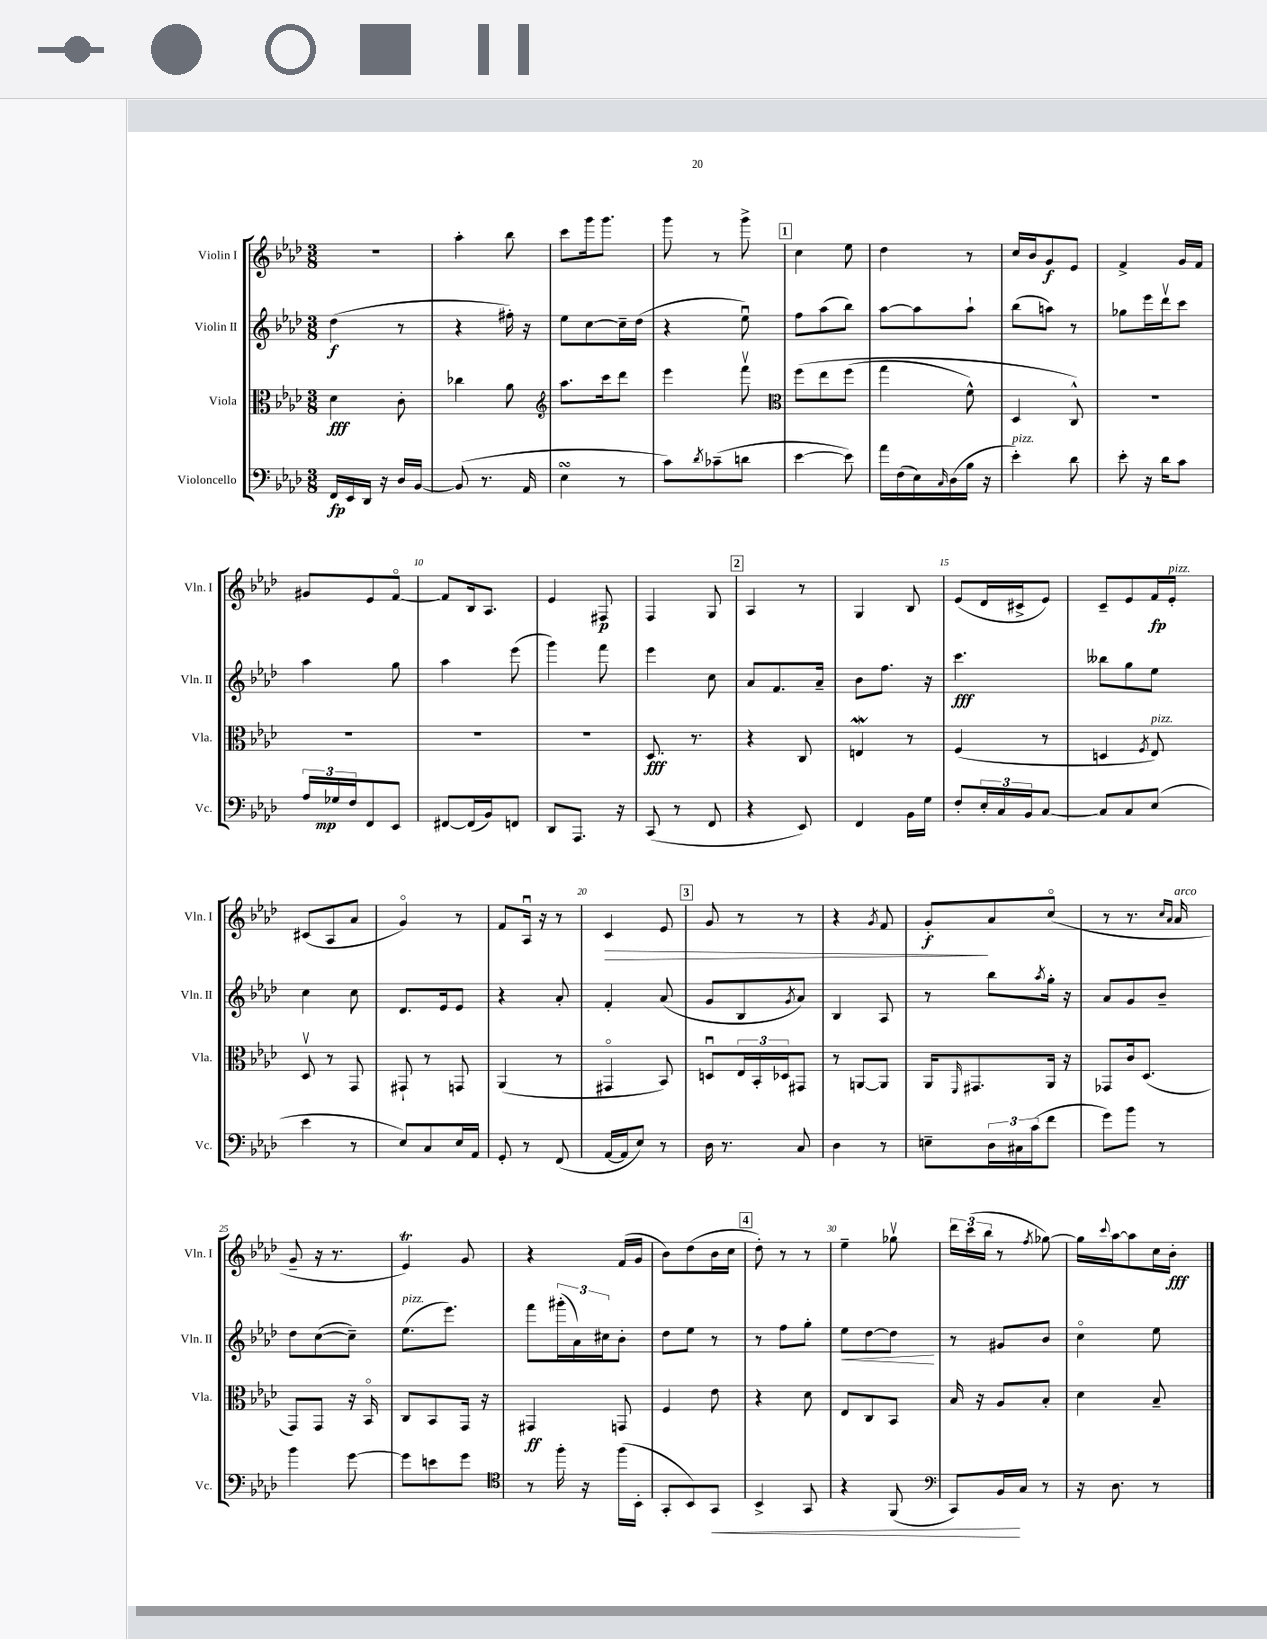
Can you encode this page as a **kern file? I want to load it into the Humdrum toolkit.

**kern	**dynam	**kern	**dynam	**kern	**dynam	**kern	**dynam
*part4	*part4	*part3	*part3	*part2	*part2	*part1	*part1
*staff4	*staff4	*staff3	*staff3	*staff2	*staff2	*staff1	*staff1
*I"Violoncello	*	*I"Viola	*	*I"Violin II	*	*I"Violin I	*
*I'Vc.	*	*I'Vla.	*	*I'Vln. II	*	*I'Vln. I	*
*clefF4	*	*clefC3	*	*clefG2	*	*clefG2	*
*k[b-e-a-d-]	*	*k[b-e-a-d-]	*	*k[b-e-a-d-]	*	*k[b-e-a-d-]	*
*M3/8	*	*M3/8	*	*M3/8	*	*M3/8	*
=1	=1	=1	=1	=1	=1	=1	=1
16FF/LL	fp	4d-\	fff	(4dd-\	f	4.r	.
16EE-/	.	.	.	.	.	.	.
16DD-/JJ	.	.	.	.	.	.	.
16r	.	.	.	.	.	.	.
16D-/LL	.	8c'\	.	8r	.	.	.
[16BB-/JJ	.	.	.	.	.	.	.
=2	=2	=2	=2	=2	=2	=2	=2
(8BB-/]	.	4cc-X\	.	4r	.	4aa-'\	.
8.r	.	.	.	.	.	.	.
.	.	8a-\	.	16ff#X'\)	.	8bb-\	.
16AA-/	.	.	.	16r	.	.	.
=3	=3	=3	=3	=3	=3	=3	=3
*	*	*clefG2	*	*	*	*	*
4E-sSSS\	.	8.aa-\L	.	8ee-\L	.	8ccc\L	.
.	.	.	.	[8cc\	.	16ggg\k	.
.	.	16ccc\k	.	.	.	8.ggg\J	.
8r	.	8ddd-\J	.	16cc~\L]	.	.	.
.	.	.	.	(16dd-\JJ	.	.	.
=4	=4	=4	=4	=4	=4	=4	=4
8c\L)	.	4eee-\	.	4r	.	8ggg\	.
8qd-/	.	.	.	.	.	.	.
(8c-X~\	.	.	.	.	.	8r	.
8dn\J	.	8fffv\	.	8ee-u\)	.	8ggg^\	.
!!LO:REH:place=s1:t=1
=5	=5	=5	=5	=5	=5	=5	=5
*	*	*clefC3	*	*	*	*	*
[4e-\	.	(8ff\L	.	8ff\L	.	4cc\	.
.	.	8ee-\	.	(8aa-\	.	.	.
8e-\])	.	(8ff\J	.	8bb-\J)	.	8ee-\	.
=6	=6	=6	=6	=6	=6	=6	=6
16a-\LL	.	4gg\	.	[8aa-\L	.	4dd-\	.
(16F\	.	.	.	.	.	.	.
16E-\)	.	.	.	8aa-\]	.	.	.
16qqC/	.	.	.	.	.	.	.
(16D-\	.	.	.	.	.	.	.
16B-\JJ	.	8f^^\)	.	8aa-`\J	.	8r	.
16r	.	.	.	.	.	.	.
=7	=7	=7	=7	=7	=7	=7	=7
!LO:TX:a:i:t=pizz.	!	!	!	!	!	!	!
4e-'\)	.	4D-/	.	(8bb-\L	.	16cc/LL	.
.	.	.	.	.	.	16b-/J	.
.	.	.	.	8aan\J)	.	8g/	f
8d-\	.	8C^^/)	.	8r	.	8e-/J	.
=8	=8	=8	=8	=8	=8	=8	=8
8e-'\	.	4.r	.	8gg-X\L	.	4f^/	.
16r	.	.	.	16eee-\L	.	.	.
16d-\KL	.	.	.	16ddd-v\J	.	.	.
8c\J	.	.	.	8ccc\J	.	16g/LL	.
.	.	.	.	.	.	16f/JJ	.
!!LO:LB:g=z
=9	=9	=9	=9	=9	=9	=9	=9
24A-/LL	.	4.r	.	4aa-\	.	8g#X/L	.
24G-X/	mp	.	.	.	.	.	.
24F/J	.	.	.	.	.	.	.
8FF/	.	.	.	.	.	8e-/	.
8EE-/J	.	.	.	8gg\	.	[8f/J	.
=10	=10	=10	=10	=10	=10	=10	=10
[8FF#X/L	.	4.r	.	4aa-\	.	8f/L]	.
(16FF#/L]	.	.	.	.	.	16B-/k	.
16BB-/J)	.	.	.	.	.	8.A-/J	.
8FFn/J	.	.	.	(8eee-\	.	.	.
=11	=11	=11	=11	=11	=11	=11	=11
8DD-/L	.	4.r	.	4ggg\)	.	4e-/	.
8.AAA-/J	.	.	.	.	.	.	.
.	.	.	.	8fff\	.	8F#X/	p
16r	.	.	.	.	.	.	.
=12	=12	=12	=12	=12	=12	=12	=12
(8CC/	.	8.D-/	fff	4eee-\	.	4F/	.
8r	.	.	.	.	.	.	.
.	.	8.r	.	.	.	.	.
8FF/	.	.	.	8cc\	.	8G/	.
!!LO:REH:place=s1:t=2
=13	=13	=13	=13	=13	=13	=13	=13
4r	.	4r	.	8a-/L	.	4A-/	.
.	.	.	.	8.f/	.	.	.
8EE-/)	.	8C/	.	.	.	8r	.
.	.	.	.	16a-~/Jk	.	.	.
=14	=14	=14	=14	=14	=14	=14	=14
4FF/	.	4EnW/	.	8b-\L	.	4G/	.
.	.	.	.	8.ff\J	.	.	.
16BB-\LL	.	8r	.	.	.	8B-/	.
16G\JJ	.	.	.	16r	.	.	.
=15	=15	=15	=15	=15	=15	=15	=15
8F'/L	.	(4F/	.	4.ccc\	fff	(8e-/L	.
24E-'/L	.	.	.	.	.	16d-/L	.
24C/	.	.	.	.	.	.	.
.	.	.	.	.	.	16c#X^/J	.
24BB-/J	.	.	.	.	.	.	.
[8C/J	.	8r	.	.	.	8e-/J)	.
=16	=16	=16	=16	=16	=16	=16	=16
8C/L]	.	4Dn/	.	8bb--X\L	.	8c~/L	.
8C/	.	.	.	8gg\	.	8e-/	.
.	.	8qF/	.	.	.	.	.
!	!	!LO:TX:a:i:t=pizz.	!	!	!	!	!
(8E-/J	.	8E-/)	.	8ee-\J	.	16f/L	fp
!	!	!	!	!	!	!LO:TX:a:i:t=pizz.	!
.	.	.	.	.	.	16e-'/JJ	.
!!LO:LB:g=z
=17	=17	=17	=17	=17	=17	=17	=17
4e-\	.	8D-v/	.	4cc\	.	(8c#X/L	.
.	.	8r	.	.	.	8A-/	.
8r	.	8GG/	.	8cc\	.	8a-/J	.
=18	=18	=18	=18	=18	=18	=18	=18
8E-/L)	.	8GG#X`/	.	8.d-/L	.	4g/)	.
8C/	.	8r	.	.	.	.	.
.	.	.	.	16e-/k	.	.	.
16E-/L	.	8GGn/	.	8e-/J	.	8r	.
16AA-/JJ	.	.	.	.	.	.	.
=19	=19	=19	=19	=19	=19	=19	=19
8GG'/	.	(4AA-/	.	4r	.	8f/L	.
8r	.	.	.	.	.	16A-u/Jk	.
.	.	.	.	.	.	16r	.
(8FF/	.	8r	.	8a-'/	.	8r	.
=20	=20	=20	=20	=20	=20	=20	=20
!	!	!	!	!	!	!	!LO:HP:b
[16AA-/LL	.	4GG#X/	.	4f'/	.	4c/	>
16AA-/J]	.	.	.	.	.	.	.
8E-/J)	.	.	.	.	.	.	.
8r	.	8BB-/)	.	(8a-/	.	8e-/	.
!!LO:REH:place=s1:t=3
=21	=21	=21	=21	=21	=21	=21	=21
16D-\	.	8Dnu/L	.	8g/L	.	8g/	.
8.r	.	.	.	.	.	.	.
.	.	24E-/L	.	8B-/	.	8r	.
.	.	24BB-'/	.	.	.	.	.
.	.	24D-X/J	.	.	.	.	.
.	.	.	.	8qg/	.	.	.
8C/	.	8GG#X/J	.	8a-/J)	.	8r	.
=22	=22	=22	=22	=22	=22	=22	=22
4D-\	.	8r	.	4B-/	.	4r	.
.	.	[8AAn/L	.	.	.	.	.
.	.	.	.	.	.	8qg/	.
8r	.	8AA/J]	.	8A-/	.	8f/	.
=23	=23	=23	=23	=23	=23	=23	=23
8En~\L	.	16AA-/KL	.	8r	.	8g'/L	f
.	.	16qqFF/	.	.	.	.	.
.	.	8.GG#X/	.	.	.	.	.
24D-\L	.	.	.	8bb-\L	.	8a-/	]
24C#X\	.	.	.	.	.	.	.
(24c\J	.	.	.	.	.	.	.
.	.	.	.	8qaa-/	.	.	.
8f\J	.	16AA-/Jk	.	16gg'\Jk	.	(8cc/J	.
.	.	16r	.	16r	.	.	.
=24	=24	=24	=24	=24	=24	=24	=24
8g\L)	.	8GG-X/L	.	8a-/L	.	8r	.
8b-\J	.	16c/k	.	8g/	.	8.r	.
.	.	(8.D-/J	.	.	.	.	.
8r	.	.	.	8b-~/J	.	.	.
.	.	.	.	.	.	16qqcc/LL	.
.	.	.	.	.	.	16qqa-/JJ	.
!	!	!	!	!	!	!LO:TX:a:i:t=arco	!
.	.	.	.	.	.	16a-/	.
!!LO:LB:g=z
=25	=25	=25	=25	=25	=25	=25	=25
4b-\	.	8GG/L)	.	8dd-\L	.	8g~/	.
.	.	8GG/J	.	([8cc\	.	16r	.
.	.	.	.	.	.	8.r	.
[8g\	.	16r	.	8cc~\J])	.	.	.
.	.	16BB-/	.	.	.	.	.
=26	=26	=26	=26	=26	=26	=26	=26
!	!	!	!	!LO:TX:a:i:t=pizz.	!	!	!
8g\L]	.	8C/L	.	(8.ee-\L	.	4e-T/)	.
8en\	.	8BB-/	.	.	.	.	.
.	.	.	.	8.eee-\J)	.	.	.
8g\J	.	16GG/Jk	.	.	.	8g/	.
.	.	16r	.	.	.	.	.
=27	=27	=27	=27	=27	=27	=27	=27
*clefC4	*	*	*	*	*	*	*
8r	.	4GG#X/	ff	8fff\L	.	4r	.
16ff'\	.	.	.	(24ggg#X'\L	.	.	.
.	.	.	.	24a-\)	.	.	.
16r	.	.	.	.	.	.	.
.	.	.	.	24cc#X\J	.	.	.
(16ff\LL	.	8GGn/	.	8b-'\J	.	(16f/LL	.
16BB-'\JJ	.	.	.	.	.	16g/JJ	.
=28	=28	=28	=28	=28	=28	=28	=28
8GG'/L	.	4F/	.	8dd-\L	.	8b-\L)	.
8BB-/)	.	.	.	8ee-\J	.	(8dd-\	.
!	!LO:HP:b	!	!	!	!	!	!
8GG/J	<	8e-\	.	8r	.	16b-\L	.
.	.	.	.	.	.	16cc\JJ	.
!!LO:REH:place=s1:t=4
=29	=29	=29	=29	=29	=29	=29	=29
4BB-^/	.	4r	.	8r	.	8dd-'\)	.
.	.	.	.	8ff\L	.	8r	.
8GG/	.	8d-\	.	8gg'\J	.	8r	.
=30	=30	=30	=30	=30	=30	=30	=30
!	!	!	!	!	!LO:HP:b	!	!
4r	.	8E-/L	.	8ee-\L	<	4ee-~\	.
.	.	8C/	.	[8dd-\	.	.	.
(8FF/	.	8BB-/J	.	8dd-\J]	.	8gg-Xv\	.
.	.	.	.	.	[	.	.
=31	=31	=31	=31	=31	=31	=31	=31
*clefF4	*	*	*	*	*	*	*
8CC/L)	.	16B-/	.	8r	.	24ddd-\LL	.
.	.	.	.	.	.	(24ccc\	.
.	.	16r	.	.	.	.	.
.	.	.	.	.	.	24bb-\JJ	.
16BB-/L	.	8A-/L	.	8g#X/L	.	8r	.
16C/JJ	[	.	.	.	.	.	.
.	.	.	.	.	.	8qff/	.
8r	.	8B-'/J	.	8b-/J	.	[8gg-X\)	.
=32	=32	=32	=32	=32	=32	=32	=32
16r	.	4d-\	.	4cc\	.	16gg-\LL]	.
.	.	.	.	.	.	8qqccc/	.
8.D-\	.	.	.	.	.	[16aa-\J	.
.	.	.	.	.	.	8aa-\]	.
8r	.	8B-~/	.	8ee-\	.	16cc\L	.
.	.	.	.	.	.	16b-'\JJ	fff
==	==	==	==	==	==	==	==
*-	*-	*-	*-	*-	*-	*-	*-
